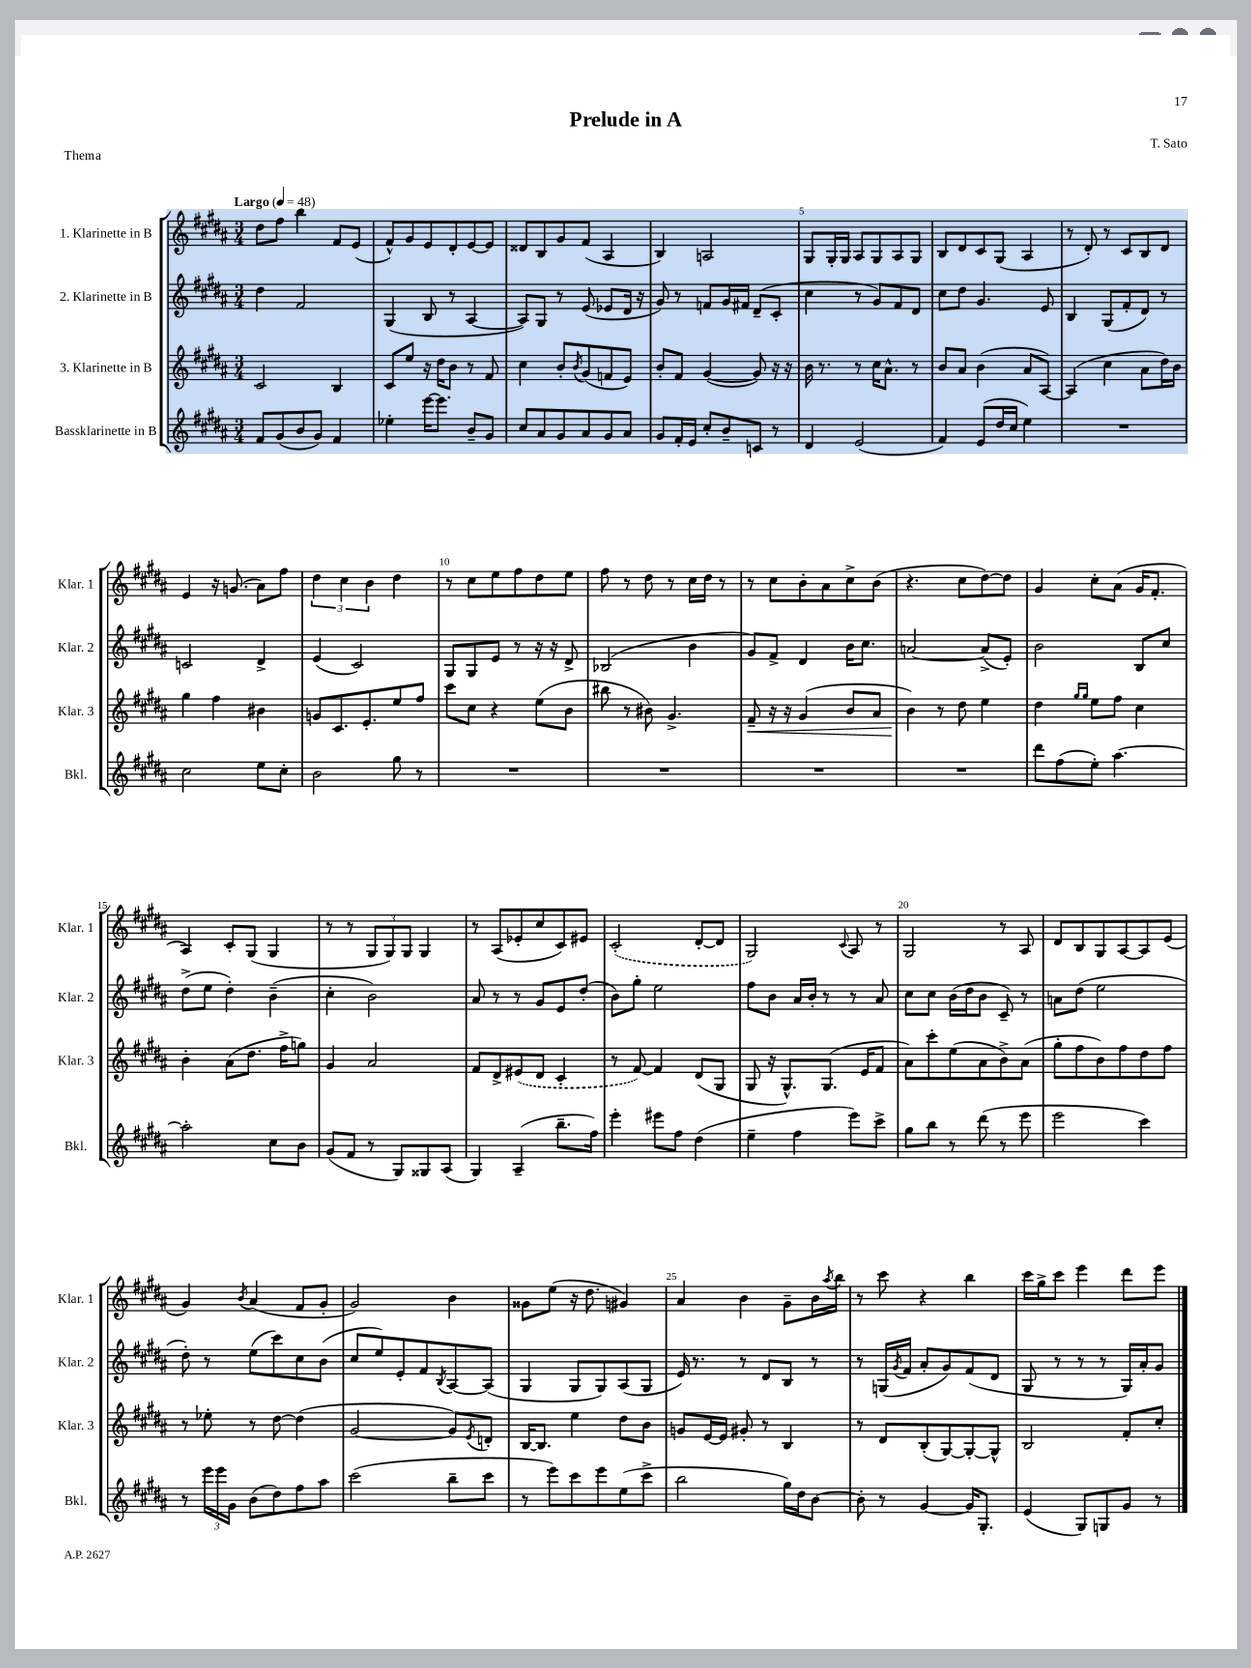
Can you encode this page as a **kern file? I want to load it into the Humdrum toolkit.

**kern	**kern	**kern	**kern
*staff4	*staff3	*staff2	*staff1
*clefG2	*clefG2	*clefG2	*clefG2
*k[f#c#g#d#a#]	*k[f#c#g#d#a#]	*k[f#c#g#d#a#]	*k[f#c#g#d#a#]
*M3/4	*M3/4	*M3/4	*M3/4
*MM48	*MM48	*MM48	*MM48
8f#	2c#	4dd#	8dd#
(8g#	.	.	8ff#
8b	.	2f#	4bb
8g#)	.	.	.
4f#	4B	.	8f#
.	.	.	(8e
=	=	=	=
4ee-'	8c#	(4G#	8f#^^)
.	8ee	.	8g#
[16eee	16r	8B	8e
8.eee]	16dd#	.	.
.	8b	8r	8d#'
8b~	8r	[4A#	[8e
8g#	8f#	.	8e]
=	=	=	=
8cc#	4cc#	8A#])	8d##
8a#	.	8G#	8B
8g#	8b'	8r	8g#
.	8qb	.	.
8a#	(8g#	(8e	(8f#
8g#	8f	8e-	4A#
8a#	8e)	16d#	.
.	.	16r	.
=	=	=	=
8g#	8b'	8g#)	4B)
16f#'	8f#	8r	.
16e	.	.	.
8cc#'	([4g#	8f	2A
8b~	.	16g#	.
.	.	16f#	.
8c	8g#])	(8d#~	.
8r	16r	8c#'	.
.	16r	.	.
=	=	=	=
4d#	16b	4cc#	8G#
.	8.r	.	.
.	.	.	16G#'
.	.	.	16G#
(2e	8r	8r	8A#
.	16cc#	8g#)	8G#
.	8.a#^^	.	.
.	.	8f#	8A#
.	8r	8d#	8G#
=	=	=	=
4f#)	8b	8cc#	8B
.	8a#	8dd#	8d#
(8e	(4b	4.g#	8c#
16dd#	.	.	(8G#
16cc#	.	.	.
4ee)	8a#	.	4A#
.	[8A#)	8e	.
=	=	=	=
2.r	(4A#]	4B	8r
.	.	.	8d#')
.	4cc#	(8G#	8r
.	.	8f#'	8c#
.	8a#	8d#)	8B
.	16dd#)	8r	8d#
.	16b	.	.
=	=	=	=
2cc#	4gg#	2c	4e
.	4ff#	.	16r
.	.	.	(8.g
8ee	4b#	4d#^	8a#)
8cc#'	.	.	8ff#
=	=	=	=
2b	8g	(4e	6dd#
.	8.c#	.	.
.	.	.	6cc#
.	.	2c#)	.
.	8.e'	.	.
.	.	.	6b
8gg#	8ee	.	4dd#
8r	8ff#	.	.
=	=	=	=
2.r	8ccc#	8G#	8r
.	8cc#	8G#	8cc#
.	4r	8e	8ee
.	.	8r	8ff#
.	(8ee	16r	8dd#
.	.	16r	.
.	8b	8d#^	8ee
=	=	=	=
2.r	8bb#	(2B-	8ff#
.	8r	.	8r
.	8b#)	.	8dd#
.	4.g#^	.	8r
.	.	4b	16cc#
.	.	.	16dd#
.	.	.	8r
=	=	=	=
2.r	8f#~	8g#)	8r
.	16r	8f#^	8cc#
.	16r	.	.
.	(4g#	4d#	8b'
.	.	.	8a#
.	8b	16b	8cc#^
.	.	8.cc#	.
.	8a#	.	(8b
=	=	=	=
2.r	4b)	[2a	4.r
.	8r	.	.
.	8dd#	.	8cc#
.	4ee	(8a^]	[8dd#)
.	.	8e')	8dd#]
=	=	=	=
8ddd#	4dd#	2b	4g#
(8ff#	.	.	.
.	16qqgg#	.	.
.	16qqgg#	.	.
8ee')	8ee	.	8cc#'
[4.aa#	8ff#	.	(8a#
.	4cc#	8B	16g#
.	.	.	8.f#'
.	.	8cc#	.
=	=	=	=
2aa#']	4b'	(8dd#^	4A#)
.	.	8ee	.
.	(8a#	4dd#')	8c#'
.	8.dd#	.	(8G#
8cc#	.	(4b~	4G#
.	16ff#^	.	.
8b	8gg)	.	.
=	=	=	=
(8g#	4g#	4cc#'	8r
8f#	.	.	8r
8r	2a#	2b)	12G#
.	.	.	12G#)
8G#)	.	.	.
.	.	.	12G#
8G##	.	.	4G#
(8A#	.	.	.
=	=	=	=
4G#)	8f#	8a#	8r
.	8d#^	8r	(8A#
(4A#~	(8e#	8r	8e-'
.	8d#	8g#	8cc#
8.bb~	4c#'	8e	8c#)
.	.	(8dd#'	8e#
16ff#)	.	.	.
=	=	=	=
4eee'	8r	8b)	(2c#'
.	[8f#)	8gg#'	.
8eee#	4f#]	2ee	.
8ff#	.	.	.
(4dd#	(8d#	.	[8d#'
.	8G#	.	8d#]
=	=	=	=
4ee~	8G#	8ff#	2G#)
.	16r	8b	.
.	8.G#^^)	.	.
4ff#	.	16a#	.
.	.	16b'	.
.	(8.G#	8r	.
.	.	.	8qqc#
8eee)	.	8r	8A#
.	16e	.	.
8ccc#^	8f#	8a#	8r
=	=	=	=
8gg#	8a#)	8cc#	2G#
8bb	8ccc#'	8cc#	.
8r	(8ee	(16b	.
.	.	16dd#	.
(8ddd#	8a#	8b	.
8r	8b^)	8c#~)	8r
8eee	(8a#	8r	8A#
=	=	=	=
2eee	8gg#'	8a	8d#
.	8ff#	(8dd#	8B
.	8b)	2ee	8G#
.	8ff#	.	[8A#
4ccc#)	8dd#	.	8A#]
.	8ff#	.	(8e
=	=	=	=
8r	8r	8dd#')	4g#)
24eee	8ee-'	8r	.
24eee	.	.	.
24g#	.	.	.
.	.	.	8qb
(8b	8r	(8ee	(4a#
8dd#)	[8dd#	8ccc#)	.
8ff#	(4dd#]	8cc#	8f#
8aa#	.	(8b	8g#'
=	=	=	=
(2ccc#	[2g#	8cc#	2g#)
.	.	8ee)	.
.	.	8e'	.
.	.	8f#	.
.	.	8qB	.
8bb~	8g#])	[8A#	4b
.	8qe	.	.
8ccc#	8d'	(8A#]	.
=	=	=	=
8r	[16B	4G#	8g##
.	8.B]	.	.
8eee)	.	.	(8ee
8ccc#	4ee	8G#	16r
.	.	.	8.dd#
8eee	.	8G#)	.
(8ee	8dd#	(8A#	4g#)
8ccc#^	8b	8G#	.
=	=	=	=
2bb	8g	16e)	4a#
.	.	8.r	.
.	[16e	.	.
.	16e]	.	.
.	8g#'	8r	4b
.	8r	8d#	.
16gg#)	4B	8B	8g#~
16dd#	.	.	.
[8b	.	8r	16b
.	.	.	8qaa#
.	.	.	16bb
=	=	=	=
8b']	8r	8r	8r
8r	8d#	(16G	8ccc#
.	.	8qg#	.
.	.	16f#	.
[4g#	(8B'	8a#'	4r
.	[8G#)	8g#)	.
16g#]	8G#'_	(8f#	4bb
8.G#'	.	.	.
.	8G#^^]	8d#	.
=	=	=	=
(4e	2B	8G#	16ccc#
.	.	.	16gg#^
.	.	8r	8ccc#
8G#)	.	8r	4eee
8G	.	8r	.
8g#	8f#'	16G#)	8ddd#
.	.	16a#'	.
8r	8cc#'	8g#	8eee
==	==	==	==
*-	*-	*-	*-
